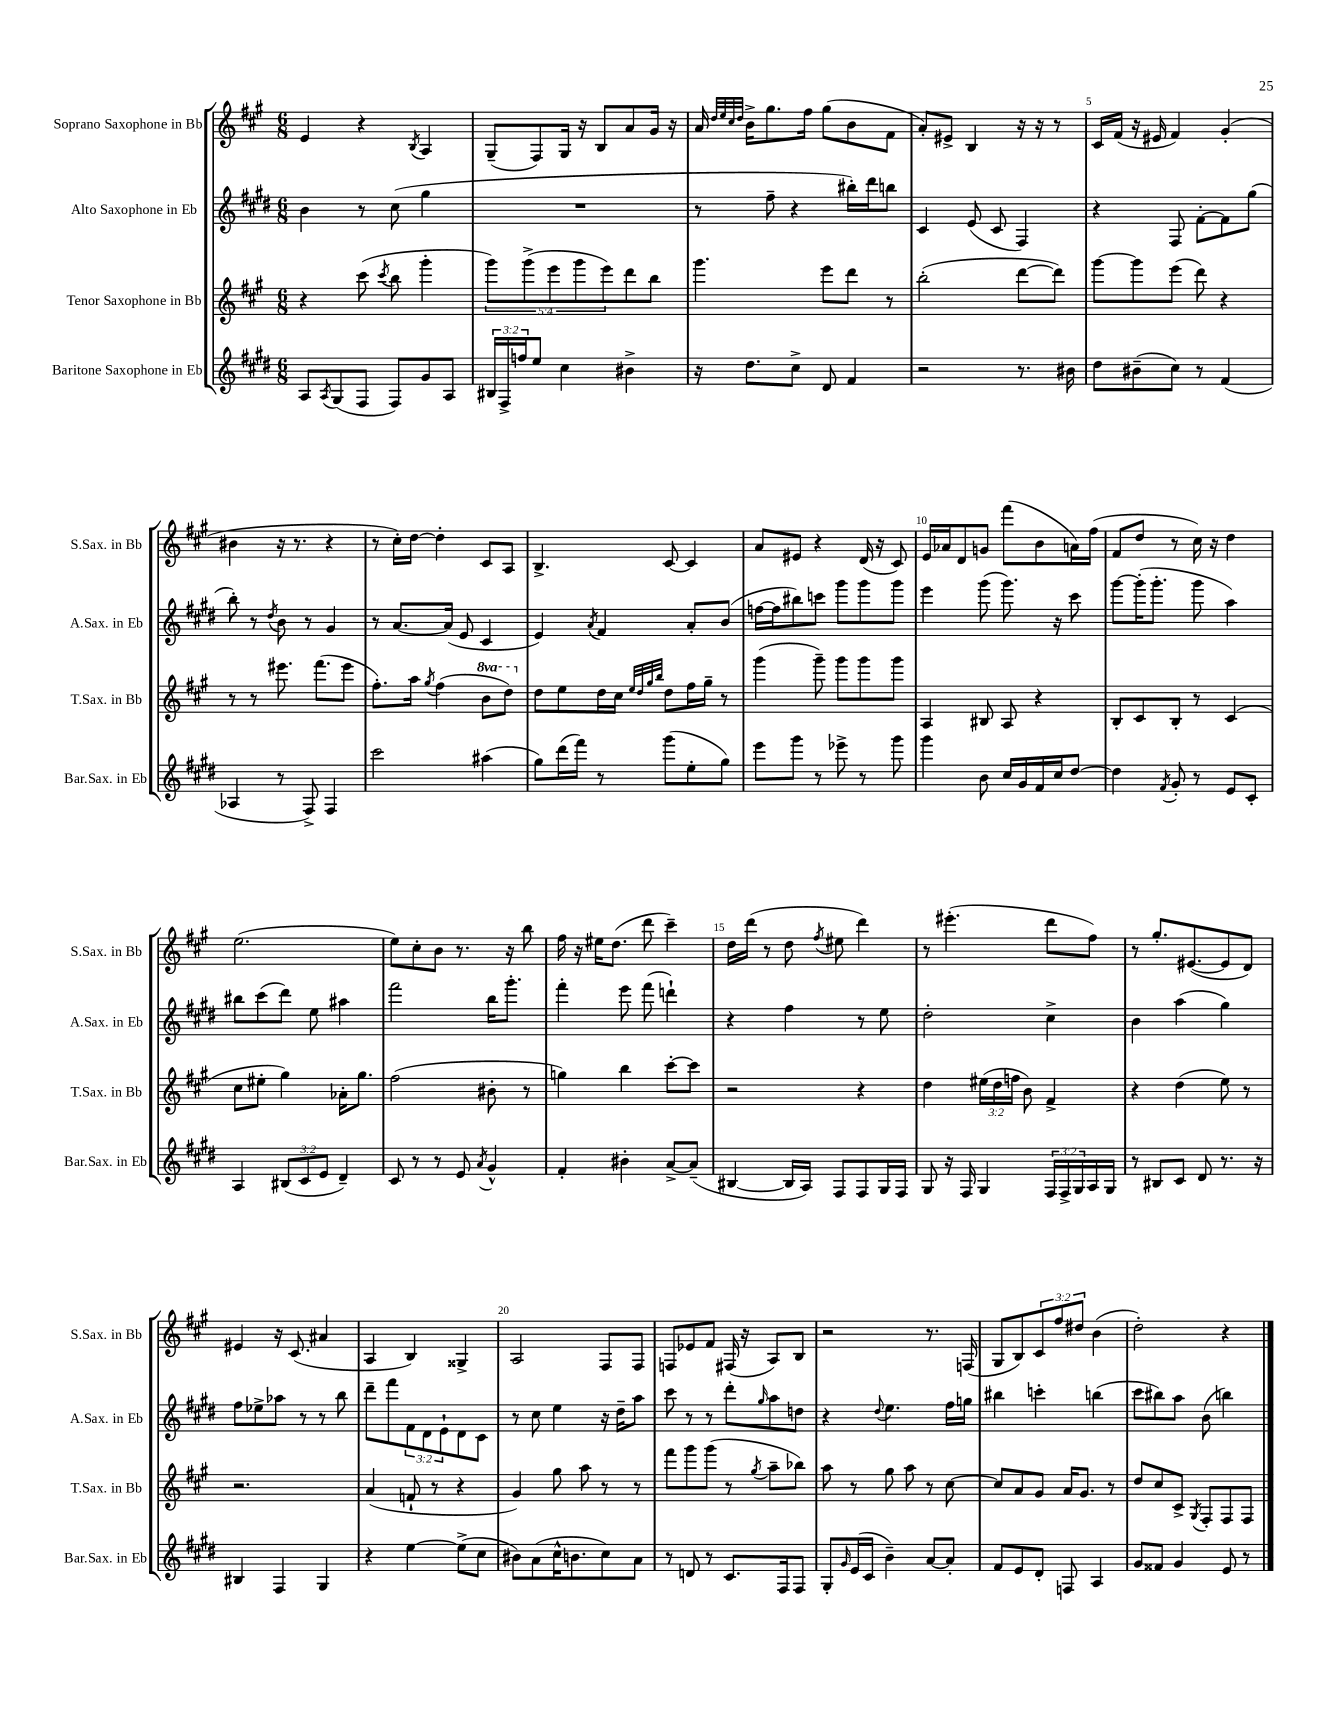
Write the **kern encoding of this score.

**kern	**kern	**kern	**kern
*staff4	*staff3	*staff2	*staff1
*clefG2	*clefG2	*clefG2	*clefG2
*k[f#c#g#d#]	*k[f#c#g#]	*k[f#c#g#d#]	*k[f#c#g#]
*M6/8	*M6/8	*M6/8	*M6/8
8A	4r	4b	4e
8qA	.	.	.
(8G#	.	.	.
8F#	(8ccc#	8r	4r
.	8qccc#	.	.
8F#)	8bb	(8cc#	.
.	.	.	8qB
8g#	4ggg#'	4gg#	4A
8A	.	.	.
=	=	=	=
24B#	10ggg#)	2.r	(8G#~
24F#^	.	.	.
24ff	.	.	.
.	(10ggg#^	.	.
8ee	.	.	8F#)
.	10eee	.	.
4cc#	.	.	16G#
.	10ggg#	.	.
.	.	.	16r
.	.	.	8B
.	10eee)	.	.
4b#^	8ddd	.	8a
.	8bb	.	16g#
.	.	.	16r
=	=	=	=
16r	4.ggg#	8r	16a
.	.	.	32qqdd
.	.	.	32qqee
.	.	.	32qqcc#
.	.	.	32qqdd
8.dd#	.	.	16b^
.	.	8ff#~	8.gg#
8cc#^	.	4r	.
.	.	.	16ff#
8d#	8eee	.	(8gg#
4f#	8ddd	16bb#')	8b
.	.	16ddd#	.
.	8r	8bb	8f#
=	=	=	=
2r	(2bb'	4c#	8a')
.	.	.	8e#^
.	.	(8e	4B
.	.	8c#	.
8.r	[8ddd	4F#)	16r
.	.	.	16r
.	8ddd])	.	8r
16b#	.	.	.
=	=	=	=
8dd#	[8ggg#	4r	16c#
.	.	.	(16f#
(8b#~	8ggg#]	.	16r
.	.	.	16e#
8cc#)	(8eee	8F#	4f#)
8r	8ddd)	[8f#'	.
(4f#	4r	8f#]	(4g#'
.	.	(8gg#	.
=	=	=	=
4A-	8r	8bb')	4b#
.	8r	8r	.
.	.	8qdd#	.
8r	8.eee#	8b	16r
.	.	.	8.r
8F#^)	.	8r	.
.	(8.fff#	.	.
4F#	.	4g#	4r
.	8eee#	.	.
=	=	=	=
2ccc#	8.ff#')	8r	8r
.	.	[8.a	16cc#')
.	16aa	.	[16dd
.	8qgg#	.	.
.	(4ff#	.	4dd']
.	.	(16a]	.
.	.	8e	.
(4aa#	8bb	4c#	8c#
.	8ddd)	.	8A
=	=	=	=
8gg#)	8dd	4e)	4.B^
(16ddd#	8ee	.	.
16fff#)	.	.	.
.	.	8qa	.
8r	16dd	4f#	.
.	16cc#	.	.
.	32qqee	.	.
.	32qqdd	.	.
.	32qqgg#	.	.
.	32qqbb	.	.
(8ggg#	8dd	.	[8c#
8ee'	16ff#	8a'	4c#]
.	16gg#~	.	.
8gg#)	8r	(8b	.
=	=	=	=
8eee	(4ggg#	[16ff	8a
.	.	16ff]	.
8ggg#	.	8bb#)	8e#
8r	8ggg#~)	8ccc	4r
8eee-^	8ggg#	8ggg#	.
8r	8ggg#	8ggg#	(16d
.	.	.	16r
8ggg#	8ggg#	8ggg#	8c#)
=	=	=	=
4ggg#	4A	4eee	16e
.	.	.	16a-
.	.	.	8d
8b	8B#	(8ggg#	8g
16cc#	8A	8.ggg#)	(8fff#
16g#	.	.	.
16f#	4r	.	8b
16cc#	.	16r	.
[8dd#	.	8ccc#	16a)
.	.	.	(16ff#
=	=	=	=
4dd#]	8B'	[8ggg#	8f#
.	8c#	(16ggg#']	8dd
.	.	8.ggg#'	.
8qf#	.	.	.
8g#'	8B'	.	8r
8r	8r	8ggg#	16cc#)
.	.	.	16r
8e	(4c#	4aa)	4dd
8c#'	.	.	.
=	=	=	=
4A	8cc#	8bb#	(2.ee
.	8ee#'	(8ccc#	.
(12B#	4gg#)	8ddd#)	.
12c#	.	.	.
.	.	8ee	.
12e	.	.	.
4d#~)	16a-'	4aa#	.
.	8.gg#	.	.
=	=	=	=
8c#	(2ff#	2fff#	8ee)
8r	.	.	8cc#'
8r	.	.	8b
8e	.	.	8.r
8qa	.	.	.
4g#^^	8b#'	16bb	.
.	.	8.ggg#'	16r
.	8r	.	8bb
=	=	=	=
4f#'	4gg)	4fff#'	16ff#
.	.	.	16r
.	.	.	16ee#
.	.	.	(8.dd
4b#'	4bb	8eee	.
.	.	(8fff#	8ddd
[8a^	[8ccc#'	4ddd`)	4ccc#~)
(8a~]	8ccc#]	.	.
=	=	=	=
[4B#	2r	4r	16dd
.	.	.	(16ddd
.	.	.	8r
16B#]	.	4ff#	8dd
16A)	.	.	.
.	.	.	8qff#
8F#	.	.	8ee#
8F#	4r	8r	4ddd)
16G#	.	8ee	.
16F#	.	.	.
=	=	=	=
8G#	4dd	2dd#'	8r
16r	.	.	(4.eee#'
16F#	.	.	.
4G#	(24ee#	.	.
.	24dd	.	.
.	24ff	.	.
.	8b)	.	.
24F#	4f#^	4cc#^	8ddd
24F#^	.	.	.
24G#	.	.	.
16A	.	.	8ff#)
16G#	.	.	.
=	=	=	=
8r	4r	4b	8r
8B#	.	.	8.gg#'
8c#	(4dd	(4aa	.
.	.	.	([8.e#
8d#	.	.	.
8.r	8ee)	4gg#)	8e#]
.	8r	.	8d)
16r	.	.	.
=	=	=	=
4B#	2.r	8ff#	4e#
.	.	8ee-^	.
4F#	.	8aa-	16r
.	.	.	(8.c#
.	.	8r	.
4G#	.	8r	4a#
.	.	8bb	.
=	=	=	=
4r	(4a	8ddd#~	4A
.	.	8fff#	.
[4ee	8f`	12f#	4B)
.	.	12d#	.
.	8r	.	.
.	.	12e`	.
(8ee^]	4r	8d#	4G##^
8cc#	.	8c#	.
=	=	=	=
8b#)	4g#)	8r	2A
(8a	.	8cc#	.
16cc#^^	8gg#	4ee	.
8.b	.	.	.
.	8aa	.	.
8cc#)	8r	16r	8F#
.	.	16dd#~	.
8a	8r	8aa	8F#
=	=	=	=
8r	8fff#	8ccc#	8F
8d	8ggg#	8r	8e-
8r	(8ggg#	8r	8f#
8.c#	8r	8ddd#'	(16F#
.	.	.	16r
.	8qgg#	16qqgg#	.
.	8aa~	8aa	8A)
16F#	.	.	.
8F#	8bb-)	8dd	8B
=	=	=	=
8G#'	8aa	4r	2r
16qqg#	.	.	.
(16e	8r	.	.
16c#	.	.	.
.	.	8qqdd#	.
4b~)	8gg#	4.ee	.
.	8aa	.	.
[8a	8r	.	8.r
8a']	[8cc#	16ff#	.
.	.	16gg	(16F
=	=	=	=
8f#	8cc#]	4bb#	8G#
8e	8a	.	8B)
8d#'	8g#	4ccc'	12c#
.	.	.	12ff#
8F	16a	.	.
.	.	.	12dd#
.	8.g#	.	.
4A	.	(4bb	(4b
.	8r	.	.
=	=	=	=
8g#	8dd	8ccc#	2dd')
8f##	8cc#	8bb#)	.
4g#	8c#^	8aa	.
.	8qG#	.	.
.	8F#'	(8b	.
8e	8F#	4bb)	4r
8r	8F#	.	.
==	==	==	==
*-	*-	*-	*-
